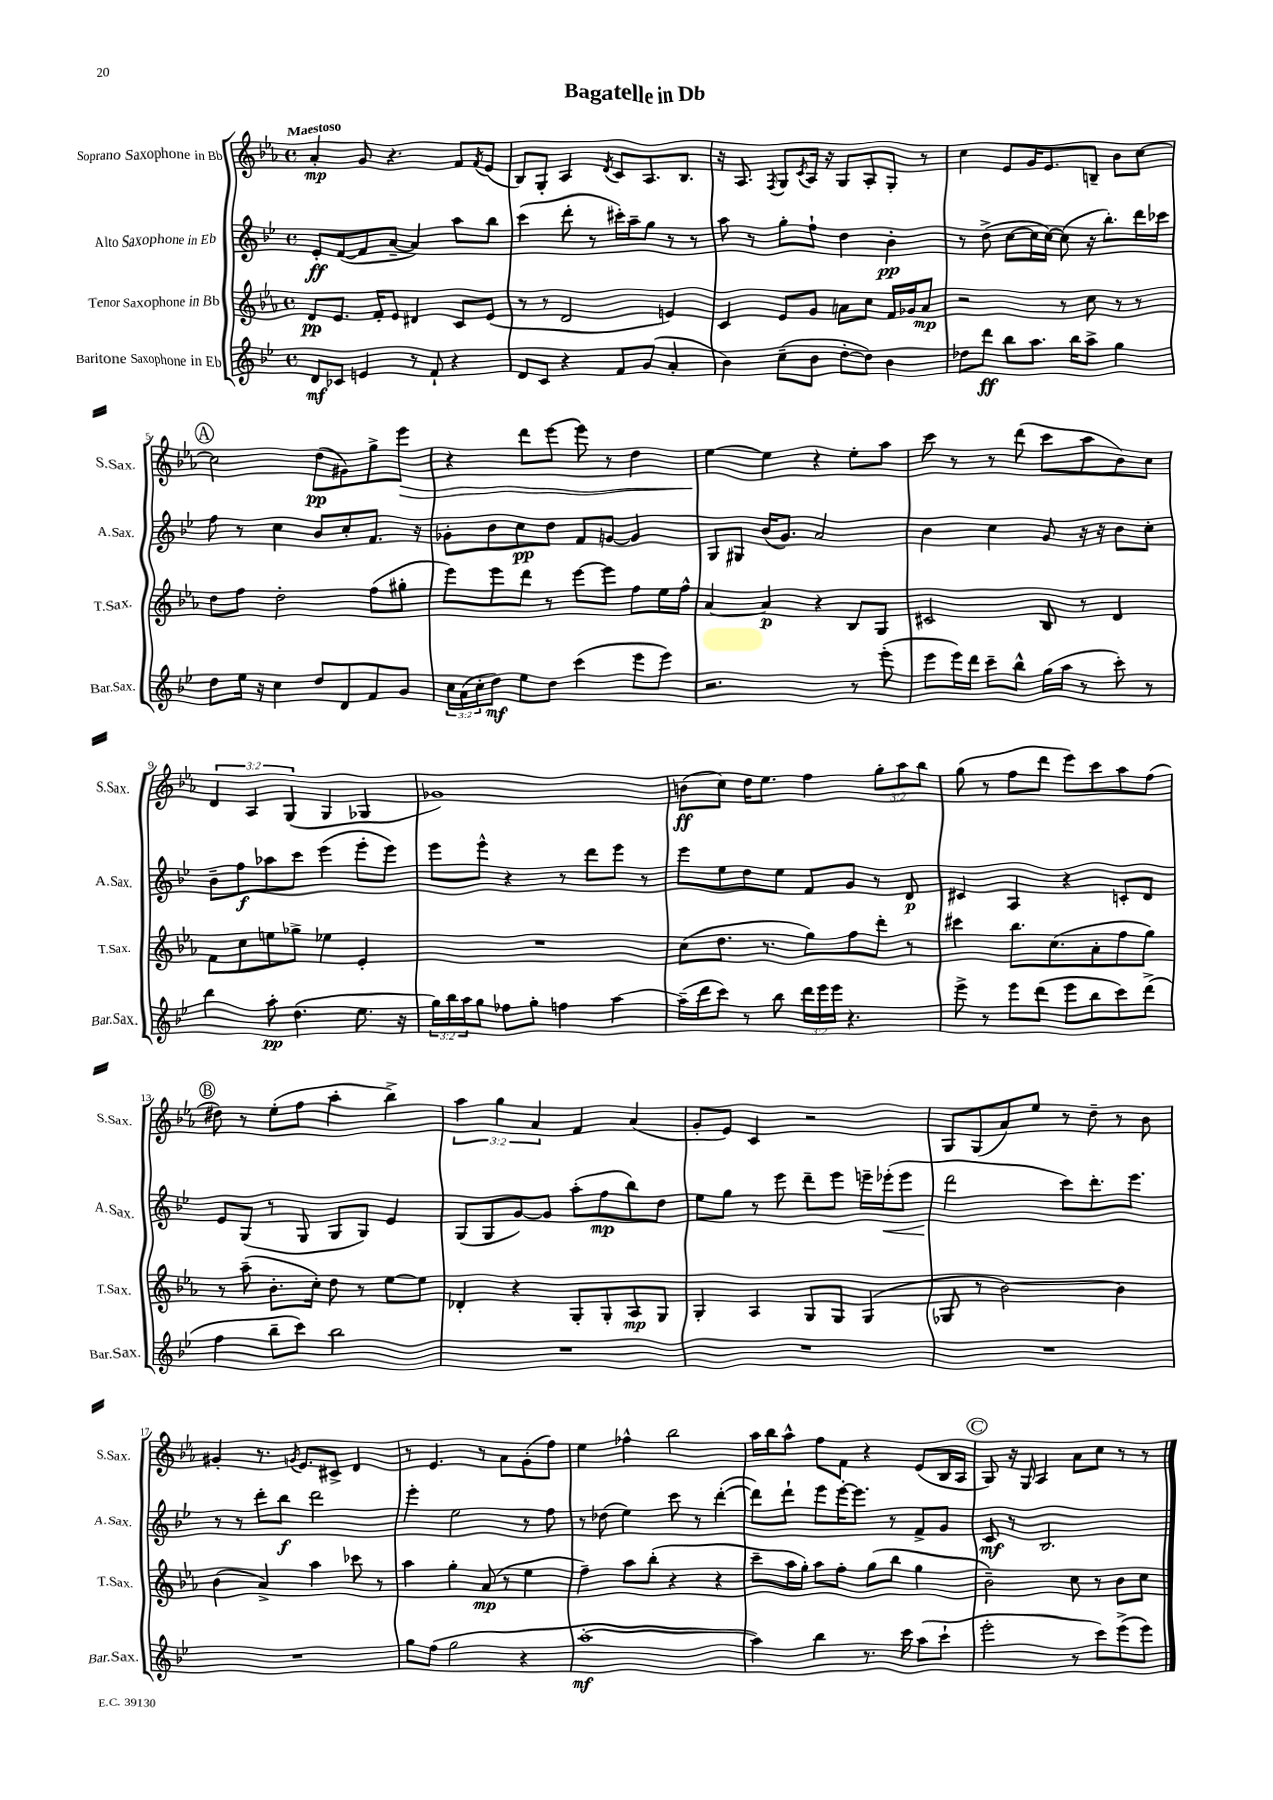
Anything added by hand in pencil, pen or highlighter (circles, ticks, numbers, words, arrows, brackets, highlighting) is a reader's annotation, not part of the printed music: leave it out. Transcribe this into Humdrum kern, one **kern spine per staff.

**kern	**dynam	**kern	**dynam	**kern	**dynam	**kern	**dynam
*part4	*part4	*part3	*part3	*part2	*part2	*part1	*part1
*staff4	*staff4	*staff3	*staff3	*staff2	*staff2	*staff1	*staff1
*I"Baritone Saxophone in Eb	*	*I"Tenor Saxophone in Bb	*	*I"Alto Saxophone in Eb	*	*I"Soprano Saxophone in Bb	*
*I'Bar.Sax.	*	*I'T.Sax.	*	*I'A.Sax.	*	*I'S.Sax.	*
*clefG2	*	*clefG2	*	*clefG2	*	*clefG2	*
*k[b-e-]	*	*k[b-e-a-]	*	*k[b-e-]	*	*k[b-e-a-]	*
*M4/4	*	*M4/4	*	*M4/4	*	*M4/4	*
*met(c)	*	*met(c)	*	*met(c)	*	*met(c)	*
=1	=1	=1	=1	=1	=1	=1	=1
!	!	!	!	!	!	!LO:TX:a:B:t=Maestoso	!
8d/L	mf	8d/L	pp	8e-'/L	ff	4a-'/	mp
8c-X/J	.	8.e-/J	.	([8f/	.	.	.
4en/	.	.	.	8f/]	.	8g/	.
.	.	16f'/KL	.	.	.	.	.
.	.	8e-/J	.	[8a~/J	.	4.r	.
8r	.	4d#X/	.	4a/])	.	.	.
8f`/	.	.	.	.	.	.	.
4r	.	8c/L	.	8aa\L	.	8f/L	.
.	.	.	.	.	.	8qf/	.
.	.	(8e-/J	.	8bb-\J	.	(8e-/J	.
=2	=2	=2	=2	=2	=2	=2	=2
8d/L	.	8r	.	(4ccc\	.	8B-/L)	.
8c/J	.	8r	.	.	.	8G'/J	.
4r	.	2d/	.	8ddd'\	.	4A-/	.
.	.	.	.	8r	.	.	.
.	.	.	.	.	.	8qd/	.
8f/L	.	.	.	16ccc#X'\LL)	.	8c/L	.
.	.	.	.	16aa~\J	.	.	.
(8g/J	.	.	.	8gg\J	.	8.A-/	.
4a'/	.	4en/)	.	8r	.	.	.
.	.	.	.	.	.	8.B-/J	.
.	.	.	.	8r	.	.	.
=3	=3	=3	=3	=3	=3	=3	=3
4b-\)	.	4c/	.	8aa\	.	16r	.
.	.	.	.	.	.	8.A-/	.
.	.	.	.	8r	.	.	.
.	.	.	.	.	.	8qF/	.
(8cc~\L	.	8e-/L	.	8gg'\L	.	8G/L	.
.	.	.	.	.	.	8qc/	.
8b-\J	.	8g/J	.	8ff`\J	.	16A-/Jk	.
.	.	.	.	.	.	16r	.
[8dd'\L	.	8an\L	.	4dd\	.	8G/L	.
8dd\J])	.	8cc\J	.	.	.	8A-'/	.
4b-\	.	16f/LL	.	4b-'\	pp	8G'/J	.
.	.	16g-X/J	.	.	.	.	.
.	.	8a/J	mp	.	.	8r	.
=4	=4	=4	=4	=4	=4	=4	=4
8dd-X\L	.	2r	.	8r	.	4cc\	.
8ddd\J	ff	.	.	(8dd^\	.	.	.
8bb-\L	.	.	.	[8cc\L	.	8e-/L	.
8.aa\J	.	.	.	16cc\L]	.	16g/K	.
.	.	.	.	[16cc\JJ)	.	8.e-/	.
.	.	8r	.	(8cc\]	.	.	.
16bb-\KL	.	.	.	.	.	.	.
8aa^\J	.	8cc\	.	16r	.	8Bn~/J	.
.	.	.	.	8.bb-'\L)	.	.	.
4gg\	.	8r	.	.	.	8b-\L	.
.	.	8r	.	16ddd\L	.	[8cc\J	.
.	.	.	.	16ccc-X\JJ	.	.	.
!!LO:LB:g=z
!!LO:REH:place=s1:t=A
=5	=5	=5	=5	=5	=5	=5	=5
8dd\L	.	8dd\L	.	8ff\	.	2cc\]	.
16ee-\Jk	.	8ff\J	.	8r	.	.	.
16r	.	.	.	.	.	.	.
4cc\	.	2dd'\	.	4cc\	.	.	.
8dd/L	.	.	.	8b-/L	.	(8dd\L	pp
8d/	.	.	.	8cc'/	.	8g#X\)	.
8f/	.	(8ff\L	.	8.f/J	.	8gg^\	.
!	!	!	!	!	!	!	!LO:HP:b
8g/J	.	8gg#X'\J	.	.	.	8eee-\J	>
.	.	.	.	16r	.	.	.
=6	=6	=6	=6	=6	=6	=6	=6
24cc\LL	.	8eee-\L)	.	8g-X'\L	.	4r	.
(24a\	.	.	.	.	.	.	.
24cc'\J	.	.	.	.	.	.	.
8dd\J)	mf	8eee-\	.	8b-\	.	.	.
8ee-\L	.	8ddd\J	.	8cc\	pp	8ddd\L	.
8dd\J	.	8r	.	8dd\J	.	[8eee-\J	.
(4ccc\	.	[8eee-\L	.	8f/L	.	8eee-\]	.
.	.	8eee-\J]	.	[8gn/J	.	8r	.
8eee-\L	.	8ff\L	.	4g/]	.	4dd\	.
8eee-\J)	.	16ee-\L	.	.	.	.	.
.	.	16ff^^\JJ	.	.	.	.	.
=7	=7	=7	=7	=7	=7	=7	=7
2.r	.	[4a-/	.	8G/L	.	[4ee-\	.
.	.	.	.	8G#X/J	.	.	.
.	.	4a-/]	p	(16b-/KL	.	4ee-\]	]
.	.	.	.	8.g/J)	.	.	.
.	.	4r	.	2a/	.	4r	.
8r	.	8B-/L	.	.	.	8ee-'\L	.
(8eee-'\	.	8G/J	.	.	.	8aa-\J	.
=8	=8	=8	=8	=8	=8	=8	=8
8eee-\L	.	2c#X/	.	4b-\	.	8ccc\	.
16eee-\L)	.	.	.	.	.	8r	.
16ddd\JJ	.	.	.	.	.	.	.
8ccc~\L	.	.	.	4cc\	.	8r	.
8bb-^^\J	.	.	.	.	.	(8ddd\	.
(16gg\LL	.	8B-/	.	8g/	.	8ccc\L	.
16aa\JJ	.	.	.	.	.	.	.
8r	.	8r	.	16r	.	8aa-\	.
.	.	.	.	16r	.	.	.
8ccc'\)	.	4d/	.	8b-\L	.	8b-\)	.
8r	.	.	.	8cc'\J	.	8cc\J	.
!!LO:LB:g=z
=9	=9	=9	=9	=9	=9	=9	=9
4bb-\	.	8f\L	.	8b-~\L	.	6d/	.
.	.	8cc\	.	8ff\	f	.	.
.	.	.	.	.	.	6A-/	.
8aa'\	pp	8een\	.	8aa-X\	.	.	.
.	.	.	.	.	.	(6G/	.
(4.dd\	.	8gg-X^\J	.	8ccc\J	.	.	.
.	.	4ee-X\	.	(4eee-\	.	4G/	.
8.ee-\	.	4e-'/	.	8eee-'\L	.	4G-X/	.
.	.	.	.	8eee-\J)	.	.	.
16r	.	.	.	.	.	.	.
=10	=10	=10	=10	=10	=10	=10	=10
24gg\LL)	.	1r	.	8eee-\L	.	1g-X)	.
24bb-\	.	.	.	.	.	.	.
24aa\J	.	.	.	.	.	.	.
8gg\J	.	.	.	8eee-^^\J	.	.	.
8ff-X\L	.	.	.	4r	.	.	.
8gg'\J	.	.	.	.	.	.	.
4ffn\	.	.	.	8r	.	.	.
.	.	.	.	8ddd\L	.	.	.
[4aa\	.	.	.	8eee-\J	.	.	.
.	.	.	.	8r	.	.	.
=11	=11	=11	=11	=11	=11	=11	=11
(16aa~\LL]	.	(8cc\L	.	8eee-\L	.	(8bn\L	ff
16ddd\J	.	.	.	.	.	.	.
8ccc\J)	.	8.dd\J	.	8ee-\	.	8cc\J)	.
8r	.	.	.	8dd\	.	16dd\KL	.
.	.	8.r	.	.	.	8.ee-\J	.
8bb-\	.	.	.	8ee-\J	.	.	.
24ddd\LL	.	8gg\L)	.	8f/L	.	4ff\	.
24eee-\	.	.	.	.	.	.	.
24eee-\JJ	.	.	.	.	.	.	.
4.r	.	8ff\	.	8g/J	.	.	.
.	.	8ddd'\J	.	8r	.	12gg'\L	.
.	.	.	.	.	.	12aa-\	.
.	.	8r	.	8d/	p	.	.
.	.	.	.	.	.	12bb-\J	.
=12	=12	=12	=12	=12	=12	=12	=12
8eee-^\	.	4ccc#X\	.	4c#X/	.	(8gg\	.
8r	.	.	.	.	.	8r	.
8eee-\L	.	8.bb-\L	.	4A/	.	8ff\L	.
(8ddd\J	.	.	.	.	.	8ddd\J	.
.	.	(8.cc\	.	.	.	.	.
8eee-\L	.	.	.	4r	.	8eee-\L)	.
8bb-\	.	8a-'\	.	.	.	8ccc\	.
8ccc\)	.	8ff\	.	8cn'/L	.	8aa-\	.
(8ddd^\J	.	8gg\J)	.	8d/J	.	(8ff\J	.
!!LO:LB:g=z
!!LO:REH:place=s1:t=B
=13	=13	=13	=13	=13	=13	=13	=13
4ff\	.	8r	.	8e-/L	.	8dd#X\)	.
.	.	(8aa-~\	.	(8G/J	.	8r	.
8bb-~\L	.	8.b-'\L	.	8r	.	(8ee-'\L	.
8ccc\J)	.	.	.	8G/	.	8ff\J	.
.	.	16cc'\Jk)	.	.	.	.	.
2bb-\	.	8dd\	.	8G/L	.	4aa-'\	.
.	.	8r	.	8G/J)	.	.	.
.	.	[8ee-\L	.	4e-/	.	4bb-^\)	.
.	.	8ee-\J]	.	.	.	.	.
=14	=14	=14	=14	=14	=14	=14	=14
1r	.	4d-X'/	.	(8G/L	.	6aa-\	.
.	.	.	.	8G/	.	.	.
.	.	.	.	.	.	6gg\	.
.	.	4r	.	[8g/)	.	.	.
.	.	.	.	.	.	6a-/	.
.	.	.	.	8g/J]	.	.	.
.	.	8G'/L	.	(8aa'\L	.	4f/	.
.	.	8G'/	.	8ff\	mp	.	.
.	.	8A-/	mp	8bb-\)	.	(4a-/	.
.	.	8G/J	.	8dd\J	.	.	.
=15	=15	=15	=15	=15	=15	=15	=15
1r	.	4G'/	.	8ee-\L	.	8g'/L	.
.	.	.	.	8gg\J	.	8e-/J)	.
.	.	4A-/	.	8r	.	4c/	.
.	.	.	.	8eee-\	.	.	.
.	.	8G/L	.	8ddd~\L	.	2r	.
.	.	8G/J	.	8eee-\J	.	.	.
.	.	(4G/	.	16eeen~\LL	.	.	.
!	!	!	!	!	!LO:HP:b	!	!
.	.	.	.	(16eee-X'\J	<	.	.
.	.	.	.	8eee-\J	.	.	.
=16	=16	=16	=16	=16	=16	=16	=16
1r	.	8G-X/	.	2ddd\	.	8G/L	.
.	.	8r	.	.	.	(8G/	.
.	.	[2b-\)	.	.	.	8a-/)	.
.	.	.	.	.	.	8ee-/J	.
.	.	.	.	8ccc\L)	[	8r	.
.	.	.	.	8.ddd'\	.	8dd~\	.
.	.	4b-\]	.	.	.	8r	.
.	.	.	.	8.eee-\J	.	.	.
.	.	.	.	.	.	8b-\	.
!!LO:LB:g=z
=17	=17	=17	=17	=17	=17	=17	=17
1r	.	(4b-\	.	8r	.	4g#X'/	.
.	.	.	.	8r	.	.	.
.	.	4a-^/)	.	8ddd'\L	.	8.r	.
.	.	.	.	8bb-\J	f	.	.
.	.	.	.	.	.	8qgn/	.
.	.	.	.	.	.	8.e-/L	.
.	.	4aa-\	.	2ddd\	.	.	.
.	.	.	.	.	.	8c#X^/J	.
.	.	8ccc-X\	.	.	.	4d/	.
.	.	8r	.	.	.	.	.
=18	=18	=18	=18	=18	=18	=18	=18
8gg\L	.	4aa-\	.	4eee-'\	.	8r	.
(8ff\J	.	.	.	.	.	4.e-/	.
2gg\	.	4gg'\	.	2ee-\	.	.	.
.	.	(8a-/	mp	.	.	8r	.
.	.	8r	.	.	.	8a-\L	.
4r	.	4ee-\	.	8r	.	(8g'\	.
.	.	.	.	8ff\	.	8ff\J)	.
=19	=19	=19	=19	=19	=19	=19	=19
[1aa'	mf	4ff~\)	.	8r	.	4ee-\	.
.	.	.	.	(8dd-X\	.	.	.
.	.	8aa-\L	.	4ee-\)	.	4ff-X^^\	.
.	.	(8bb-'\J	.	.	.	.	.
.	.	4r	.	8ccc\	.	2bb-\	.
.	.	.	.	8r	.	.	.
.	.	4r	.	([4ddd'\	.	.	.
=20	=20	=20	=20	=20	=20	=20	=20
4aa\])	.	8ccc~\L	.	8ddd\L])	.	16aa-\LL	.
.	.	.	.	.	.	16bb-\J	.
.	.	16aa-\L	.	8ddd`\J	.	8aa-^^\J	.
.	.	16gg'\JJ)	.	.	.	.	.
4bb-\	.	8aa-\L	.	8eee-\L	.	8ff\L	.
.	.	8ff'\J	.	[16eee-'\K	.	8f\J	.
.	.	.	.	8.eee-\J]	.	.	.
8.r	.	(8gg\L	.	.	.	4r	.
.	.	8bb-\J	.	8r	.	.	.
16ccc\	.	.	.	.	.	.	.
(8aa\L	.	4gg\	.	8f^/L	.	(8e-/L	.
8ccc`\J	.	.	.	8g/J	.	16B-/L	.
.	.	.	.	.	.	16A-/JJ	.
!!LO:REH:place=s1:t=C
=21	=21	=21	=21	=21	=21	=21	=21
2eee-'\	.	2b-~\)	.	8c/	mf	8G/)	.
.	.	.	.	8r	.	16r	.
.	.	.	.	.	.	16G/	.
.	.	.	.	2.B-/	.	4A-/	.
8r	.	8cc\	.	.	.	8a-\L	.
8ccc\L)	.	8r	.	.	.	8cc\J	.
(8eee-^\	.	8b-\L	.	.	.	8r	.
8eee-\J)	.	8cc\J	.	.	.	8r	.
==	==	==	==	==	==	==	==
*-	*-	*-	*-	*-	*-	*-	*-
